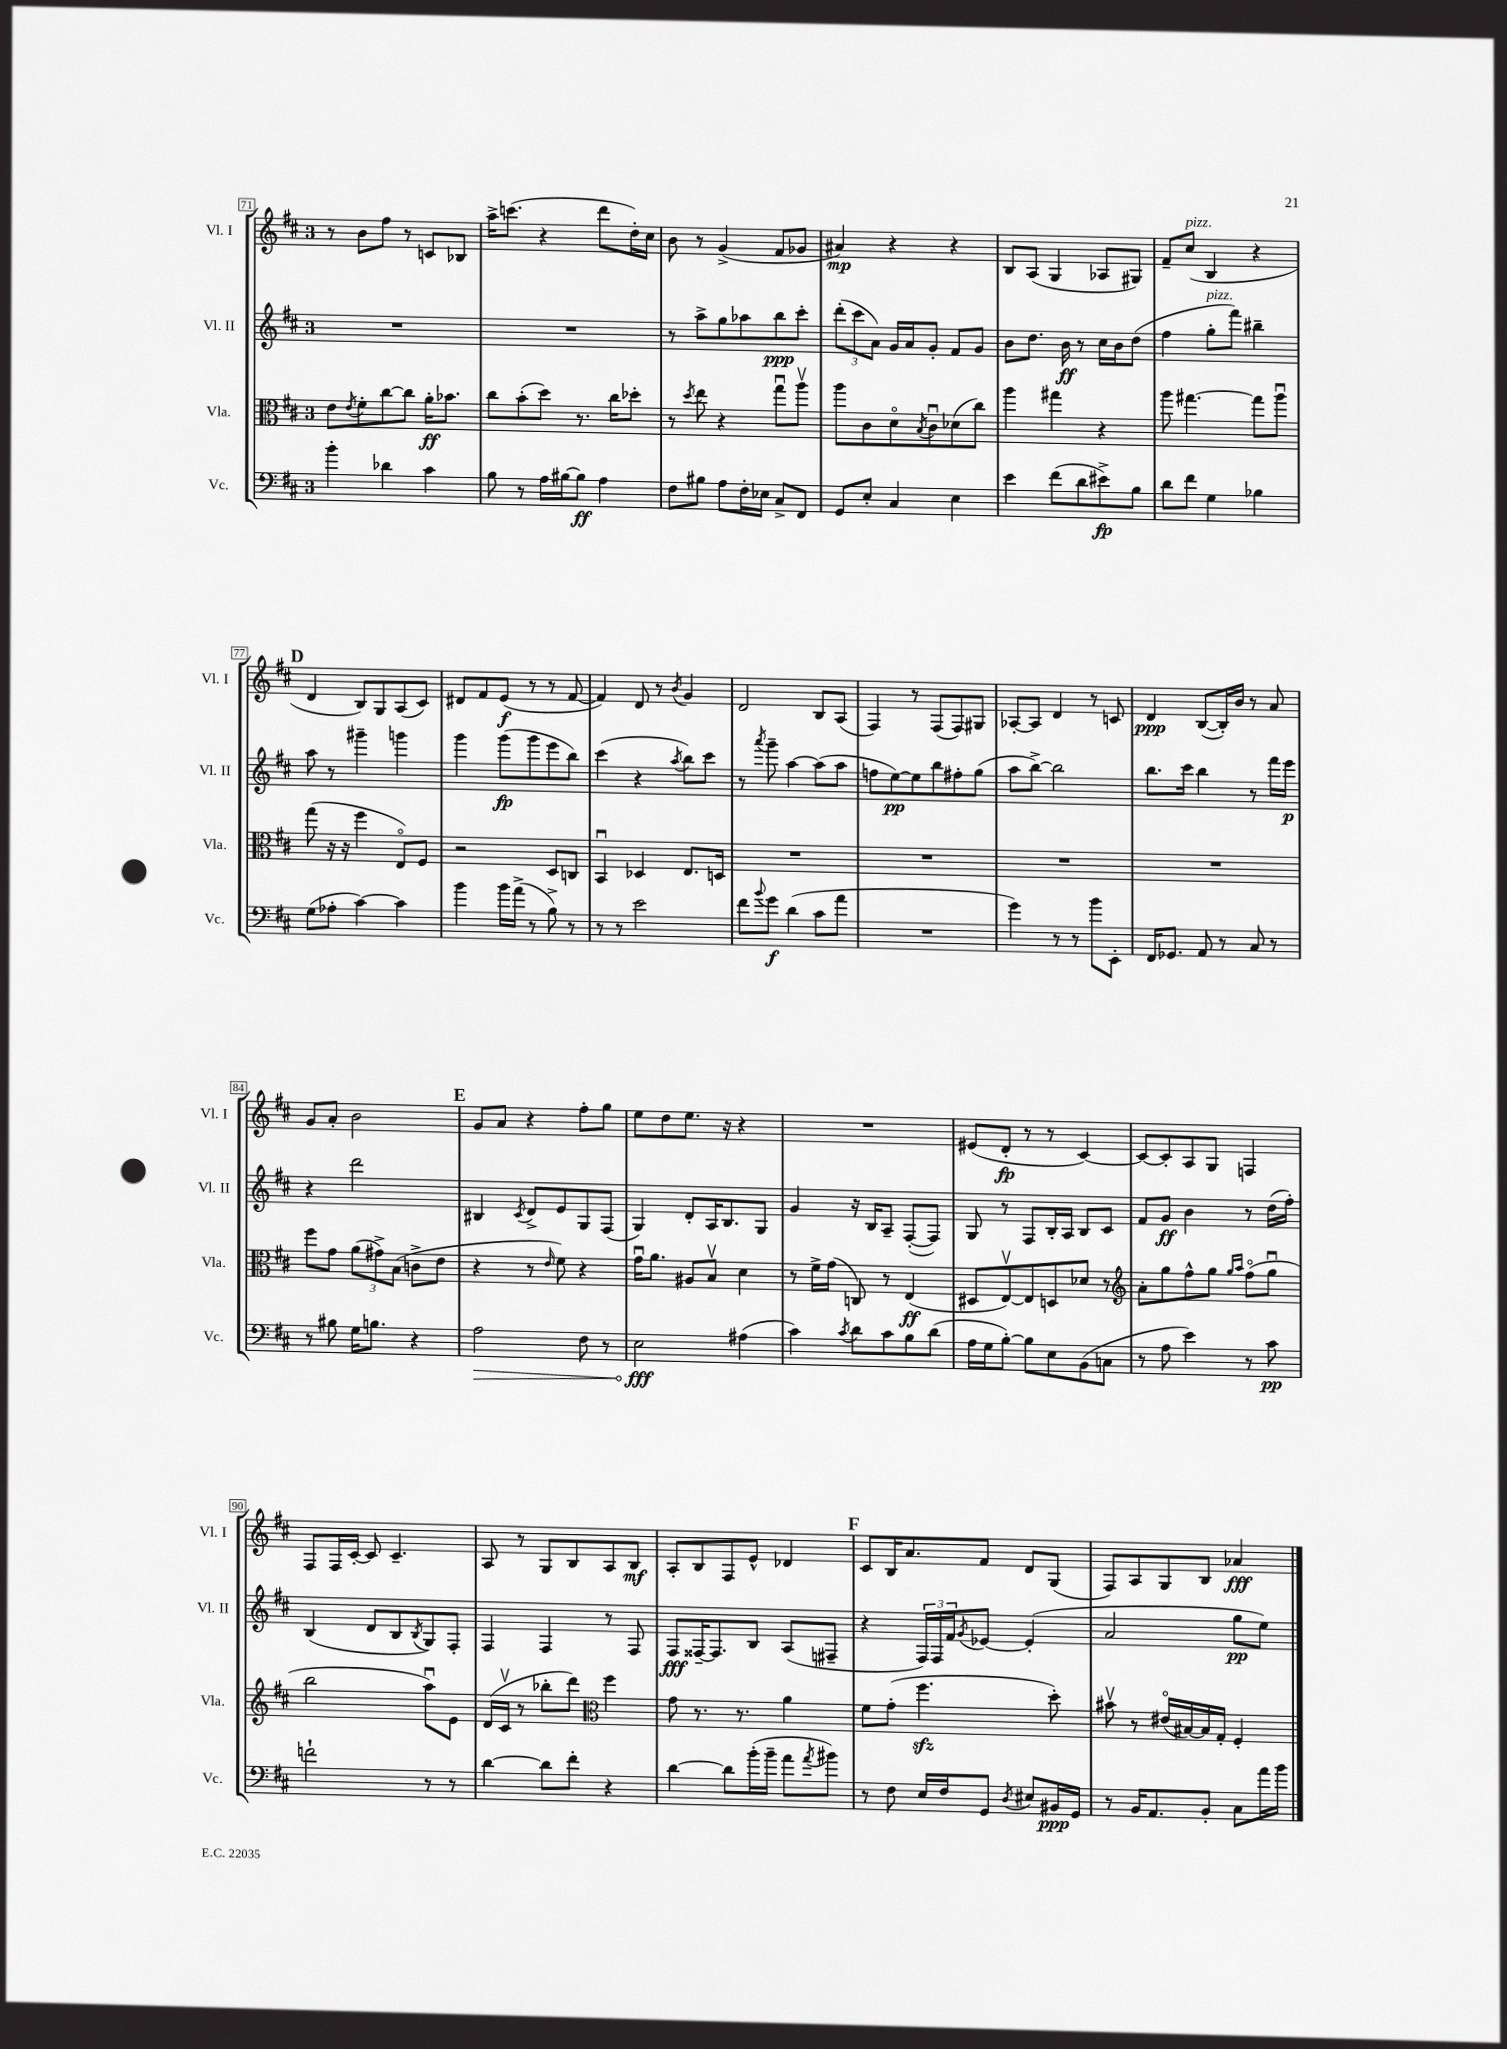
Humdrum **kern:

**kern	**dynam	**kern	**dynam	**kern	**dynam	**kern	**dynam
*part4	*part4	*part3	*part3	*part2	*part2	*part1	*part1
*staff4	*staff4	*staff3	*staff3	*staff2	*staff2	*staff1	*staff1
*I"Vc.	*	*I"Vla.	*	*I"Vl. II	*	*I"Vl. I	*
*I'Vc.	*	*I'Vla.	*	*I'Vl. II	*	*I'Vl. I	*
*clefF4	*	*clefC3	*	*clefG2	*	*clefG2	*
*k[f#c#]	*	*k[f#c#]	*	*k[f#c#]	*	*k[f#c#]	*
*M3/4	*	*M3/4	*	*M3/4	*	*M3/4	*
=71	=71	=71	=71	=71	=71	=71	=71
4b'\	.	8e\L	.	2.r	.	8r	.
.	.	8qe/	.	.	.	.	.
.	.	8f#'\	.	.	.	8b\L	.
4d-X\	.	[8cc#\	.	.	.	8ff#\J	.
.	.	8cc#\J]	.	.	.	8r	.
4c#\	.	16a'\KL	ff	.	.	8cn/L	.
.	.	8.b-X\J	.	.	.	.	.
.	.	.	.	.	.	8B-X/J	.
=72	=72	=72	=72	=72	=72	=72	=72
8B\	.	8cc#\L	.	2.r	.	16aa^\KL	.
.	.	.	.	.	.	(8.cccn\J	.
8r	.	(8b'\	.	.	.	.	.
16A\LL	.	8dd\J)	.	.	.	4r	.
[16B#X\J	.	.	.	.	.	.	.
8B#\J]	ff	8.r	.	.	.	.	.
4A\	.	.	.	.	.	8ddd\L	.
.	.	16cc#\KL	.	.	.	.	.
.	.	8dd-X'\J	.	.	.	16dd'\L)	.
.	.	.	.	.	.	16cc#\JJ	.
=73	=73	=73	=73	=73	=73	=73	=73
8F#\L	.	8r	.	8r	.	8b\	.
.	.	8qdd/	.	.	.	.	.
8B#X\J	.	8ee\	.	8aa^\L	.	8r	.
8A\L	.	4r	.	8gg\	.	(4g^/	.
16F#'\L	.	.	.	8aa-X\	.	.	.
16E-X\JJ	.	.	.	.	.	.	.
8C#^/L	.	8ggu\L	.	8bb\	ppp	8f#/L	.
8FF#/J	.	8aav\J	.	8ccc#'\J	.	8g-X/J	.
=74	=74	=74	=74	=74	=74	=74	=74
8GG/L	.	8aa\L	.	(12ddd'\L	.	4a#X/)	mp
.	.	.	.	12ccc#\	.	.	.
8E'/J	.	8c#\	.	.	.	.	.
.	.	.	.	12a\J)	.	.	.
4C#/	.	8d\	.	16g/LL	.	4r	.
.	.	.	.	16a/J	.	.	.
.	.	8qB/	.	.	.	.	.
.	.	8c#u\	.	8g'/J	.	.	.
4E\	.	(8d-X\	.	8f#/L	.	4r	.
.	.	8cc#\J)	.	8g/J	.	.	.
=75	=75	=75	=75	=75	=75	=75	=75
4e\	.	4aa\	.	8b\L	.	8B/L	.
.	.	.	.	8.dd\J	.	(8A/J	.
(8f#\L	.	4gg#X\	.	.	.	4G/	.
.	.	.	.	16b\	ff	.	.
8d\	.	.	.	8r	.	.	.
8e#X^\)	fp	4r	.	16cc#\LL	.	8A-X/L	.
.	.	.	.	16b\J	.	.	.
8B\J	.	.	.	(8dd\J	.	8G#X/J)	.
=76	=76	=76	=76	=76	=76	=76	=76
8d\L	.	8aa\	.	4ff#\	.	8f#~/L	.
!	!	!	!	!	!	!LO:TX:a:i:t=pizz.	!
8f#\J	.	[4.gg#X\	.	.	.	(8cc#/J	.
!	!	!	!	!LO:TX:a:i:t=pizz.	!	!	!
4G\	.	.	.	8gg'\L	.	4B/	.
.	.	.	.	8fff#\J)	.	.	.
4B-X\	.	8gg#\L]	.	4bb#X~\	.	4r	.
.	.	8aau\J	.	.	.	.	.
!!LO:LB:g=z
!!LO:REH:place=s1:t=D
=77	=77	=77	=77	=77	=77	=77	=77
(8G\L	.	(8gg\	.	8aa\	.	4d/	.
8A-X'\J	.	16r	.	8r	.	.	.
.	.	16r	.	.	.	.	.
[4c#\)	.	4ff#\	.	4ggg#X~\	.	8B/L)	.
.	.	.	.	.	.	8G/	.
4c#\]	.	8E/L)	.	4gggn\	.	(8A/	.
.	.	8F#/J	.	.	.	8c#/J)	.
=78	=78	=78	=78	=78	=78	=78	=78
4b\	.	2r	.	4ggg\	.	8d#X/L	.
.	.	.	.	.	.	8f#/	.
16b\LL	.	.	.	(8ggg\L	fp	(8e/J	f
(16a^\JJ	.	.	.	.	.	.	.
8r	.	.	.	8ggg\	.	8r	.
8B^\)	.	8D/L	.	8eee\	.	8r	.
8r	.	8Cn/J	.	8bb\J)	.	[8f#/	.
=79	=79	=79	=79	=79	=79	=79	=79
8r	.	4BBu/	.	(4ccc#\	.	4f#/])	.
8r	.	.	.	.	.	.	.
2e\	.	4D-X/	.	4r	.	8d/	.
.	.	.	.	.	.	8r	.
.	.	.	.	8qaa/	.	8qb/	.
.	.	8.E/L	.	8bb\L)	.	4g/	.
.	.	.	.	8ccc#\J	.	.	.
.	.	16Dn/Jk	.	.	.	.	.
=80	=80	=80	=80	=80	=80	=80	=80
8f#\L	.	2.r	.	8r	.	2d/	.
8qqb/	.	.	.	8qaaa/	.	.	.
8g\J	f	.	.	8ggg~\	.	.	.
(4d\	.	.	.	[4aa\	.	.	.
8c#\L	.	.	.	(8aa\L]	.	8B/L	.
8a\J	.	.	.	8aa\J	.	(8A/J	.
=81	=81	=81	=81	=81	=81	=81	=81
2.r	.	2.r	.	8ffn\L	.	4F#/)	.
.	.	.	.	[8ee\)	pp	.	.
.	.	.	.	8ee\]	.	8r	.
.	.	.	.	8bb\	.	(8F#/L	.
.	.	.	.	8ff#X'\	.	8F#/)	.
.	.	.	.	(8gg\J	.	8G#X/J	.
=82	=82	=82	=82	=82	=82	=82	=82
4g\)	.	2.r	.	8aa\L	.	[8A-X'/L	.
.	.	.	.	[8bb^\J)	.	8A-/J]	.
8r	.	.	.	2bb\]	.	4d/	.
8r	.	.	.	.	.	.	.
8b\L	.	.	.	.	.	8r	.
8EE'\J	.	.	.	.	.	8cn/	.
=83	=83	=83	=83	=83	=83	=83	=83
16FF#/KL	.	2.r	.	8.bb\L	.	4d/	ppp
8.GG-X/J	.	.	.	.	.	.	.
.	.	.	.	16ccc#\Jk	.	.	.
8AA/	.	.	.	4bb\	.	([8B/L	.
8r	.	.	.	.	.	16B'/L])	.
.	.	.	.	.	.	16b/JJ	.
8C#/	.	.	.	8r	.	8r	.
8r	.	.	.	16fff#\LL	.	8a/	.
.	.	.	.	16eee\JJ	p	.	.
!!LO:LB:g=z
=84	=84	=84	=84	=84	=84	=84	=84
8r	.	8ff#\L	.	4r	.	8g/L	.
8B#X\	.	8g\J	.	.	.	8a'/J	.
16G\KL	.	(12a\L	.	2ddd\	.	2b\	.
8.Bn\J	.	.	.	.	.	.	.
.	.	12g#X^\)	.	.	.	.	.
.	.	(12B\J	.	.	.	.	.
4r	.	8cn^\L	.	.	.	.	.
.	.	8e\J	.	.	.	.	.
!!LO:REH:place=s1:t=E
=85	=85	=85	=85	=85	=85	=85	=85
!	!LO:HP:b	!	!	!	!	!	!
2A\	>	4r	.	4B#X/	.	8g/L	.
.	.	.	.	.	.	8a/J	.
.	.	.	.	8qc#/	.	.	.
.	.	8r	.	8d^/L	.	4r	.
.	.	16qqe/	.	.	.	.	.
.	.	8f#\)	.	8e/	.	.	.
8F#\	.	4r	.	8G/	.	8ff#'\L	.
8r	.	.	.	(8F#/J	.	8gg\J	.
=86	=86	=86	=86	=86	=86	=86	=86
2E\	fff	16gu\KL	.	4G/)	.	8ee\L	.
.	.	8.a\J	.	.	.	.	.
.	.	.	.	.	.	8dd\	.
.	.	8A#X/L	.	8d'/L	.	8.ee\J	.
.	.	8Bv/J	.	16A/K	.	.	.
.	.	.	.	8.B/	.	16r	.
(4A#X\	]	4d\	.	.	.	4r	.
.	.	.	.	8G/J	.	.	.
=87	=87	=87	=87	=87	=87	=87	=87
4c#\)	.	8r	.	4g/	.	2.r	.
.	.	16f#^\LL	.	.	.	.	.
.	.	(16g\JJ	.	.	.	.	.
8qc#/	.	.	.	.	.	.	.
8d\L	.	8Cn/)	.	16r	.	.	.
.	.	.	.	16B/KL	.	.	.
8c#\	.	8r	.	8A~/J	.	.	.
8B\	.	(4E/	ff	([8F#'/L	.	.	.
(8d\J	.	.	.	8F#/J])	.	.	.
=88	=88	=88	=88	=88	=88	=88	=88
16A\LL	.	8D#X/L	.	8G/	.	(8e#X/L	.
16G\J	.	.	.	.	.	.	.
[8B'\J)	.	[8Ev/)	.	8r	.	8d'/J	fp
8B\L]	.	8E/]	.	8F#/L	.	8r	.
8E\	.	8Dn/	.	16B'/L	.	8r	.
.	.	.	.	16A/JJ	.	.	.
(8BB\	.	8d-X/J	.	8B/L	.	[4c#/)	.
8Cn\J	.	8r	.	8c#/J	.	.	.
=89	=89	=89	=89	=89	=89	=89	=89
*	*	*clefG2	*	*	*	*	*
8r	.	8a'\L	.	8f#/L	.	8c#/L_	.
8A\	.	8gg\	.	8g/J	ff	8c#'/]	.
4e\)	.	8ff#^^\	.	4b\	.	8A/	.
.	.	8gg\J	.	.	.	8G/J	.
.	.	16qqgg/LL	.	.	.	.	.
.	.	16qqaa/JJ	.	.	.	.	.
8r	.	(8ff#\L	.	8r	.	4Fn/	.
8c#\	pp	8ggu\J	.	(16dd\LL	.	.	.
.	.	.	.	16ff#'\JJ)	.	.	.
!!LO:LB:g=z
=90	=90	=90	=90	=90	=90	=90	=90
2fn`\	.	2bb\	.	(4B/	.	8F#/L	.
.	.	.	.	.	.	16F#/L	.
.	.	.	.	.	.	[16c#'/JJ	.
.	.	.	.	8d/L	.	8c#/]	.
.	.	.	.	8B/	.	4.c#~/	.
.	.	.	.	8qB/	.	.	.
8r	.	8aau\L)	.	8G/)	.	.	.
8r	.	8e\J	.	8F#'/J	.	.	.
=91	=91	=91	=91	=91	=91	=91	=91
[4d\	.	(16d/LL	.	4F#/	.	8A/	.
.	.	16c#v/JJ	.	.	.	.	.
.	.	8r	.	.	.	8r	.
8d\L]	.	8bb-X'\L	.	4F#/	.	8G/L	.
8f#'\J	.	8ddd\J)	.	.	.	8B/	.
*	*	*clefC3	*	*	*	*	*
4r	.	4ff#\	.	8r	.	8A/	.
.	.	.	.	8F#/	.	8B/J	mf
=92	=92	=92	=92	=92	=92	=92	=92
[4d\	.	8g\	.	8F#/L	fff	8A'/L	.
.	.	8.r	.	[16F##X~/K	.	8B/	.
.	.	.	.	8.F##/]	.	.	.
8d\L]	.	.	.	.	.	8F#/	.
.	.	8.r	.	.	.	.	.
(16b'\L	.	.	.	8B/J	.	8e^^/J	.
16b~\JJ	.	.	.	.	.	.	.
8a\L	.	4a\	.	(8A/L	.	4d-X/	.
8qa/	.	.	.	.	.	.	.
8b#X\J)	.	.	.	8F#X~/J	.	.	.
!!LO:REH:place=s1:t=F
=93	=93	=93	=93	=93	=93	=93	=93
8r	.	8f#\L	.	4r	.	8c#/L	.
8F#\	.	(8g'\J	.	.	.	16B/K	.
.	.	.	.	.	.	8.a/	.
16E/LL	.	4.ff#zz\	.	24F#/LL)	.	.	.
.	.	.	.	24F#/	.	.	.
16F#/J	.	.	.	.	.	.	.
.	.	.	.	24f#/J	.	.	.
.	.	.	.	8qg/	.	.	.
8GG/J	.	.	.	[8e-X/J	.	8f#/J	.
8qD/	.	.	.	.	.	.	.
8E#X/L	.	.	.	(4e-'/]	.	8d/L	.
16BB#X/L	ppp	8dd'\)	.	.	.	(8G/J	.
16GG/JJ	.	.	.	.	.	.	.
=94	=94	=94	=94	=94	=94	=94	=94
8r	.	8b#Xv\	.	2a/	.	8F#/L)	.
16BB/KL	.	8r	.	.	.	8A/	.
8.AA/	.	.	.	.	.	.	.
.	.	(16e#X/LL	.	.	.	8G/	.
.	.	[16B#X/)	.	.	.	.	.
8BB'/J	.	16B#/]	.	.	.	8B/J	.
.	.	16G'/JJ	.	.	.	.	.
8C#\L	.	4F#'/	.	8gg\L	pp	4a-X/	fff
16a\L	.	.	.	8ee\J)	.	.	.
16b\JJ	.	.	.	.	.	.	.
==	==	==	==	==	==	==	==
*-	*-	*-	*-	*-	*-	*-	*-
